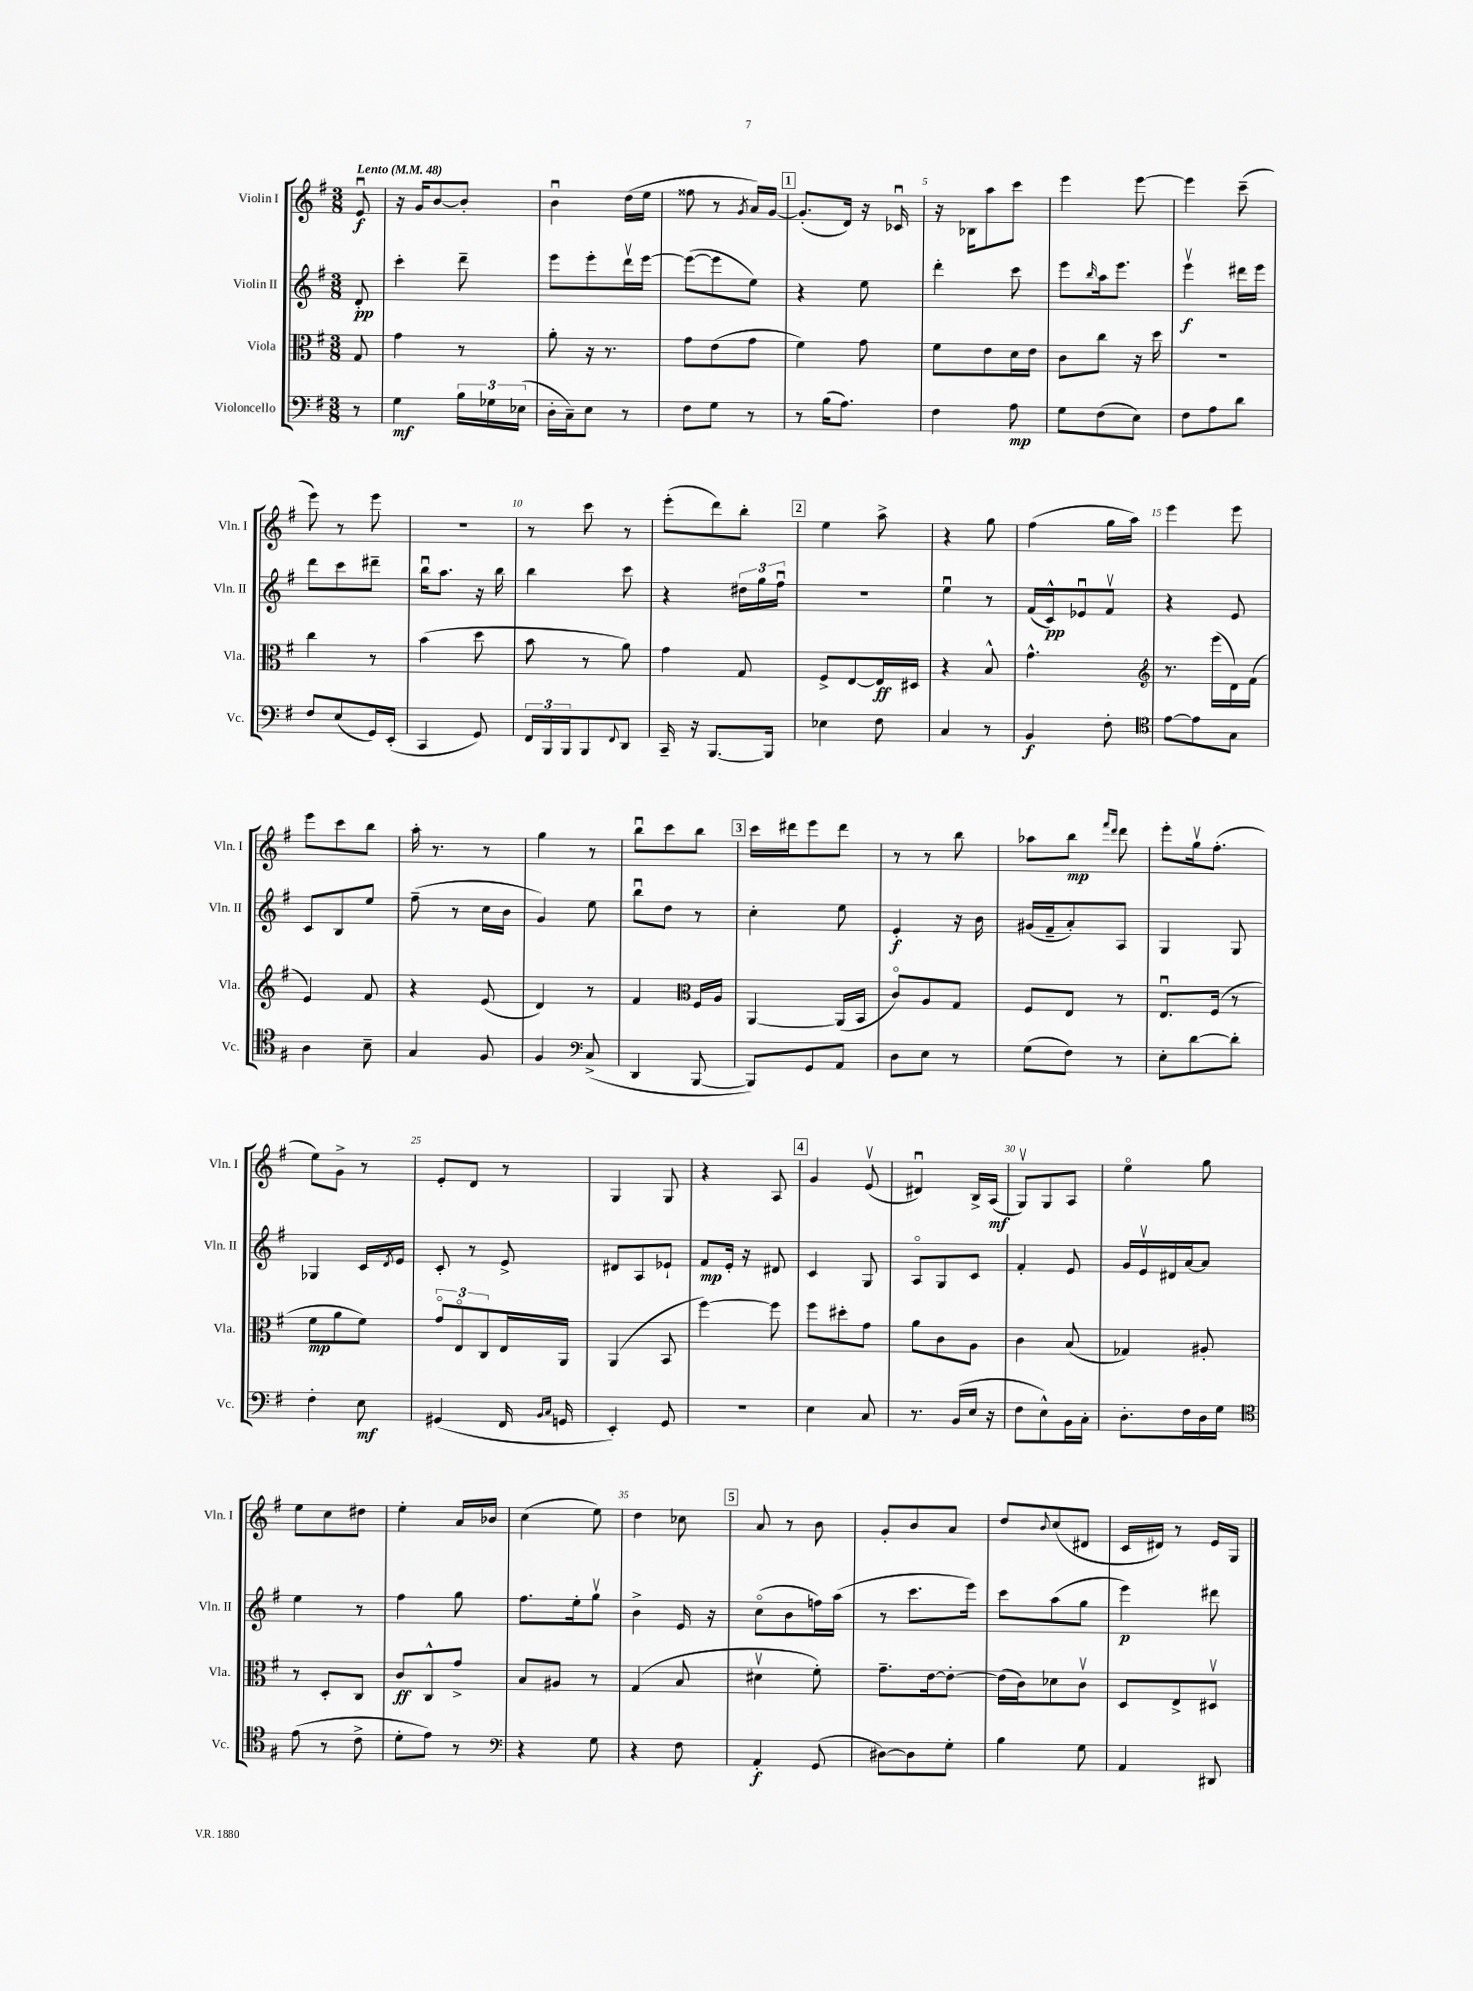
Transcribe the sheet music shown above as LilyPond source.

<<
\new StaffGroup <<
\new Staff = "s0" \with { instrumentName = "Violin I" shortInstrumentName = "Vln. I" } {
    \clef treble \key g \major \numericTimeSignature \time 3/8 \partial 8 \tempo "Lento" 4 = 48
    e'8\downbow\f |
    r16 g'16 b'8~ b'8-. |
    b'4\downbow d''16( e''16 |
    fisis''8 r8 \acciaccatura { g'8 } a'16) g'16~ |
    \mark \markup { \box "1" } g'8.-.( d'16) r16 ces'16\downbow |
    r16 bes16 a''8 c'''8 |
    e'''4 e'''8~ |
    e'''4 c'''8--( |
    e'''8) r8 e'''8 |
    R4. |
    r8 c'''8 r8 |
    e'''8-.( d'''8) b''8-. |
    \mark \markup { \box "2" } e''4 a''8-> |
    r4 g''8 |
    fis''4( g''16 a''16) |
    e'''4 e'''8 |
    e'''8 c'''8 b''8 |
    a''16-. r8. r8 |
    g''4 r8 |
    b''8\downbow c'''8 b''8 |
    \mark \markup { \box "3" } c'''16 dis'''16 e'''8 dis'''8 |
    r8 r8 b''8 |
    aes''8 b''8\mp \grace { fis'''16 d'''16 } d'''8 |
    e'''8-. g''16\upbow fis''8.-.( |
    e''8) g'8-> r8 |
    e'8-. d'8 r8 |
    g4 g8 |
    r4 a8 |
    \mark \markup { \box "4" } g'4 e'8\upbow( |
    dis'4\downbow) b16-> a16\mf( |
    g8\upbow) g8 a8 |
    e''4\flageolet g''8 |
    e''8 c''8 dis''8 |
    e''4-. a'16 bes'16 |
    c''4( e''8) |
    d''4 ces''8 |
    \mark \markup { \box "5" } a'8 r8 b'8 |
    g'8-. b'8 a'8 |
    d''8 \appoggiatura { b'8 } c''8( dis'8 |
    c'16 dis'16) r8 e'16 g16 \bar "|." |
}
\new Staff = "s1" \with { instrumentName = "Violin II" shortInstrumentName = "Vln. II" } {
    \clef treble \key g \major \numericTimeSignature \time 3/8 \partial 8
    d'8-.\pp |
    c'''4-. d'''8-- |
    e'''8 e'''8-. d'''16\upbow e'''16~ |
    e'''8~( e'''8 e''8) |
    \mark \markup { \box "1" } r4 e''8 |
    d'''4-. c'''8 |
    e'''8 \grace { b''16 } a''16 e'''8. |
    e'''4\upbow\f dis'''16 e'''16 |
    d'''8 c'''8 dis'''8-- |
    b''16\downbow a''8. r16 b''16 |
    b''4 c'''8 |
    r4 \tuplet 3/2 { dis''16 g''16 fis''16\downbow } |
    \mark \markup { \box "2" } R4. |
    e''4\downbow r8 |
    fis'16( c'16-^\pp) ees'8\downbow fis'8\upbow |
    r4 e'8 |
    c'8 b8 e''8 |
    fis''8--( r8 c''16 b'16 |
    g'4) e''8 |
    b''8\downbow d''8 r8 |
    \mark \markup { \box "3" } c''4-. e''8 |
    e'4-.\f r16 b'16 |
    gis'16( fis'16-- a'8-.) a8 |
    g4 g8 |
    ges4 c'16 \acciaccatura { d'8 } e'16 |
    c'8-. r8 e'8-> |
    dis'8 a8 ees'8-! |
    fis'8\mp e'16-. r16 dis'8 |
    \mark \markup { \box "4" } c'4 g8 |
    a8\flageolet g8 c'8 |
    fis'4-. e'8 |
    g'16 e'16\upbow dis'16 a'16~ a'8 |
    e''4 r8 |
    fis''4 g''8 |
    fis''8. e''16-. g''8\upbow |
    b'4-> e'16 r16 |
    \mark \markup { \box "5" } c''8\flageolet( b'8 f''16) a''16( |
    r8 c'''8. e'''16) |
    c'''8 a''8( g''8 |
    e'''4\p) dis'''8 \bar "|." |
}
\new Staff = "s2" \with { instrumentName = "Viola" shortInstrumentName = "Vla." } {
    \clef alto \key g \major \numericTimeSignature \time 3/8 \partial 8
    g8 |
    g'4 r8 |
    a'8-. r16 r8. |
    g'8 e'8( g'8 |
    \mark \markup { \box "1" } fis'4) g'8 |
    fis'8 e'8 d'16 e'16 |
    c'8 c''8 r16 d''16 |
    R4. |
    c''4 r8 |
    b'4( d''8 |
    b'8 r8 a'8) |
    g'4 g8 |
    \mark \markup { \box "2" } fis8-> e8~ e16\ff dis16 |
    r4 b8-^ |
    g'4.-^ |
    \clef treble r8. e'''16( d'16) fis'16( |
    e'4) fis'8 |
    r4 e'8( |
    d'4) r8 |
    fis'4 \clef alto fis16 a16 |
    \mark \markup { \box "3" } a,4~ a,16( b,16 |
    c'8\flageolet) a8 g8 |
    fis8 e8 r8 |
    e8.\downbow fis16( r8 |
    fis'8\mp a'8 fis'8) |
    \tuplet 3/2 { g'8\flageolet e8\flageolet c8 } e16 a,16 |
    a,4( b,8 |
    fis''4~) fis''8 |
    \mark \markup { \box "4" } fis''8 dis''8-. g'8 |
    a'8 c'8 a8 |
    c'4 b8( |
    ges4) ais8-. |
    r8 d8-. c8 |
    c'8\ff c8-^ g'8-> |
    b8 ais8 r8 |
    g4( b8 |
    \mark \markup { \box "5" } dis'4\upbow fis'8-.) |
    g'8.-- e'16~ e'8~-. |
    e'16( c'16) des'8 c'8\upbow |
    d8 e8-> dis8\upbow \bar "|." |
}
\new Staff = "s3" \with { instrumentName = "Violoncello" shortInstrumentName = "Vc." } {
    \clef bass \key g \major \numericTimeSignature \time 3/8 \partial 8
    r8 |
    g4\mf \tuplet 3/2 { b16 ges16 ees16( } |
    d16-. c16--) e8 r8 |
    fis8 g8 r8 |
    \mark \markup { \box "1" } r8 b16( a8.) |
    fis4 a8\mp |
    g8 fis8( e8) |
    fis8 a8 d'8 |
    fis8 e8( g,16) e,16-.( |
    c,4 g,8) |
    \tuplet 3/2 { fis,16 b,,16 b,,16 } b,,8 \appoggiatura { fis,8 } d,8 |
    c,16-- r16 b,,8.~ b,,16 |
    \mark \markup { \box "2" } ees4 fis8 |
    c4 r8 |
    b,4\f fis8-. |
    \clef tenor e'8~ e'8 g8 |
    a4 b8-- |
    g4 fis8 |
    fis4 \clef bass c8->( |
    d,4 b,,8~ |
    \mark \markup { \box "3" } b,,8) g,8 a,8 |
    d8 e8 r8 |
    g8( fis8) r8 |
    e8-. d'8~ d'8-. |
    fis4-. e8\mf |
    gis,4( fis,16 \grace { b,16 c16 } g,16 |
    e,4-.) g,8 |
    R4. |
    \mark \markup { \box "4" } e4 c8 |
    r8. b,16( e16 r16 |
    fis8 e8-^) b,16 c16-. |
    d8.-. fis16 d16 g16 |
    \clef tenor e'8( r8 c'8-> |
    d'8-. e'8) r8 |
    \clef bass r4 g8 |
    r4 fis8 |
    \mark \markup { \box "5" } a,4-.\f g,8( |
    dis8~) dis8 g8-. |
    b4 g8 |
    a,4 dis,8 \bar "|." |
}
>>
>>
\layout { \context { \Score \override BarNumber.break-visibility = ##(#f #t #t) barNumberVisibility = #(every-nth-bar-number-visible 5) } }
